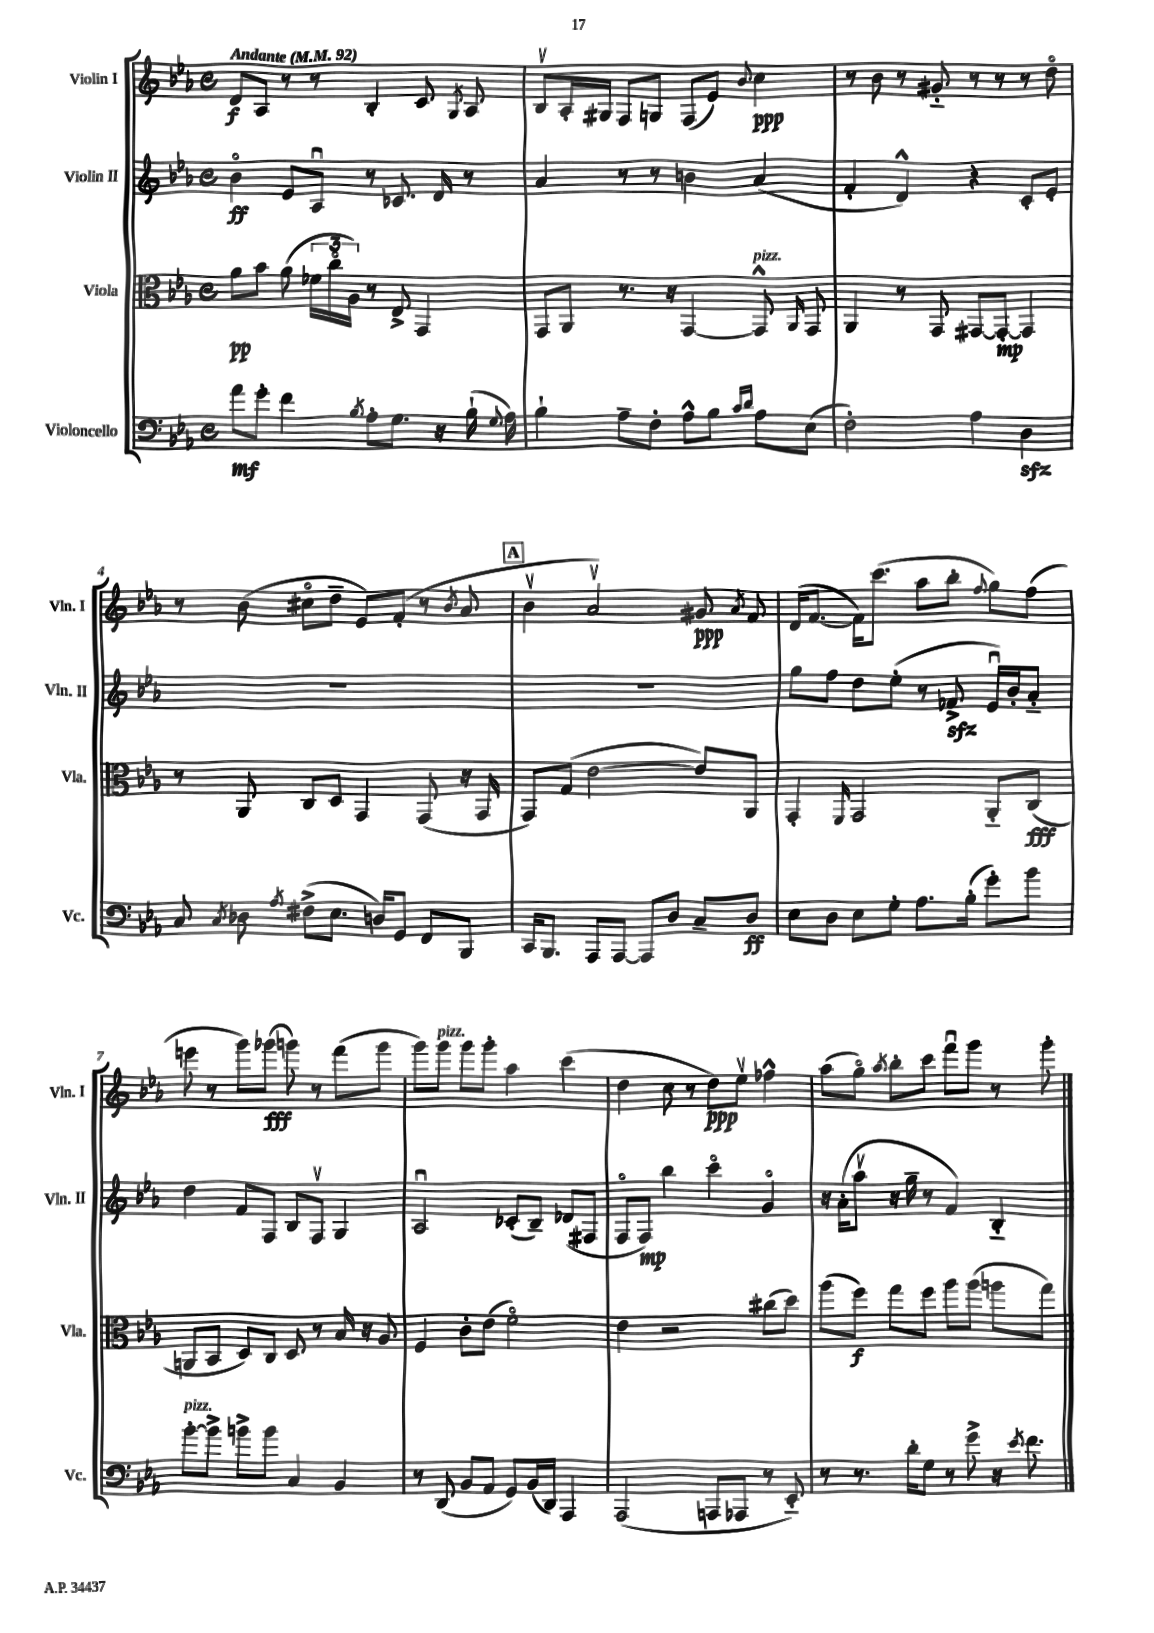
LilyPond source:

<<
\new StaffGroup <<
\new Staff = "s0" \with { instrumentName = "Violin I" shortInstrumentName = "Vln. I" } {
    \clef treble \key ees \major \defaultTimeSignature \time 4/4 \tempo "Andante" 4 = 92
    \autoBeamOff d'8[\f aes8] r8 r8 bes4-. c'8 \acciaccatura { g8 } aes8 |
    bes8[\upbow aes16-. gis16] f8[ g8] f8[( ees'8]) \appoggiatura { bes'8 } c''4\ppp |
    r8 bes'8 r8 gis'8-_ r8 r8 r8 d''8\flageolet |
    r8 bes'8( cis''8[\flageolet d''8]-- ees'8[) f'8]-.( r8 \acciaccatura { bes'8 } aes'8 |
    \mark \markup { \box "A" } bes'4\upbow aes'2\upbow) gis'8\ppp \acciaccatura { aes'8 } f'8 |
    d'16[( f'8.]~ f'16[) c'''8.]( aes''8[ bes''8]-. \appoggiatura { f''8 } g''8[) f''8]( |
    e'''8 r8 g'''8[) ges'''8]\fff( g'''8) r8 f'''8[( g'''8] |
    g'''8[) g'''8]^\markup { \italic "pizz." } g'''8[ g'''8]-. aes''4 c'''4( |
    d''4 c''8 r8 d''8[\ppp) ees''8]\upbow fes''4-^ |
    aes''8[( g''8]\flageolet) \acciaccatura { aes''8 } bes''8[-. c'''8] f'''8[\downbow g'''8] r8 g'''8-. \bar "|." |
}
\new Staff = "s1" \with { instrumentName = "Violin II" shortInstrumentName = "Vln. II" } {
    \clef treble \key ees \major \defaultTimeSignature \time 4/4
    \autoBeamOff bes'4\flageolet\ff ees'8[ aes8]\downbow r8 ces'8. d'16 r8 |
    aes'4 r8 r8 b'4 aes'4( |
    f'4-. d'4-^) r4 c'8[-. ees'8]-. |
    R1 |
    \mark \markup { \box "A" } R1 |
    g''8[ f''8] d''8[ ees''8]-.( r8 fes'8->\sfz ees'16[\downbow) bes'16-. aes'8]-_ |
    d''4 f'8[ f8] bes8[ f8]\upbow g4 |
    aes2\downbow ces'8[-.( bes8]--) des'8[( fis8] |
    f8[\flageolet f8]\mp) bes''4 c'''4\flageolet g'4\flageolet |
    r16 aes'16[-.( aes''8]\upbow r16 g''16-- r8 f'4) bes4-_ \bar "|." |
}
\new Staff = "s2" \with { instrumentName = "Viola" shortInstrumentName = "Vla." } {
    \clef alto \key ees \major \defaultTimeSignature \time 4/4
    \autoBeamOff aes'8[\pp bes'8] aes'8( \tuplet 3/2 { fes'16[ c''16\flageolet aes16]) } r8 ees8-> g,4 |
    g,8[ aes,8] r8. r16 g,4~ g,8-^^\markup { \italic "pizz." } \grace { aes,16 } g,8 |
    aes,4 r8 g,8 gis,8[~ gis,8]~-.\mp gis,4 |
    r8 aes,8 c8[ d8] g,4 g,8( r16 g,16 |
    \mark \markup { \box "A" } g,8[) g8]( ees'2~ ees'8[) aes,8] |
    g,4-. \grace { f,16 } g,2 aes,8[-_ c8]\fff( |
    a,8[ bes,8] d8[) c8] d8 r8 bes16 r16 aes8 |
    f4 c'8[-. ees'8]( f'2\flageolet) |
    ees'4 r2 cis''8[( d''8]) |
    aes''8[( f''8]\f) g''8[ f''8] aes''8[ aes''8]( a''8[ g''8]) \bar "|." |
}
\new Staff = "s3" \with { instrumentName = "Violoncello" shortInstrumentName = "Vc." } {
    \clef bass \key ees \major \defaultTimeSignature \time 4/4
    \autoBeamOff aes'8[\mf g'8]-. f'4 \acciaccatura { bes8 } aes8[-. g8.] r16 bes16-!( \appoggiatura { g8 } aes16) |
    bes4-! aes8[-- f8]-. aes8[-^ bes8] \grace { c'16[ d'16] } aes8[ ees8]( |
    f2-.) aes4 d4\sfz |
    c8 \acciaccatura { c8 } des8 \acciaccatura { aes8 } fis8[->( ees8.] d16[) g,8] f,8[ bes,,8] |
    \mark \markup { \box "A" } c,16[ bes,,8.] aes,,8[ aes,,8]~ aes,,8[ d8] c8[-- d8]\ff |
    ees8[ d8] ees8[ g8]-. aes8.[ bes16]-.( g'8[-.) bes'8] |
    bes'8[~-.^\markup { \italic "pizz." } bes'8]-> b'8[-> b'8] c4 bes,4 |
    r8 d,8( bes,8[ aes,8] g,8[) bes,16( d,16]) aes,,4 |
    aes,,2( a,,8[ aes,,8] r8 ees,8-_) |
    r8 r8. d'16[-. g8] r8 g'8-> r16 \acciaccatura { ees'8 } f'8. \bar "|." |
}
>>
>>
